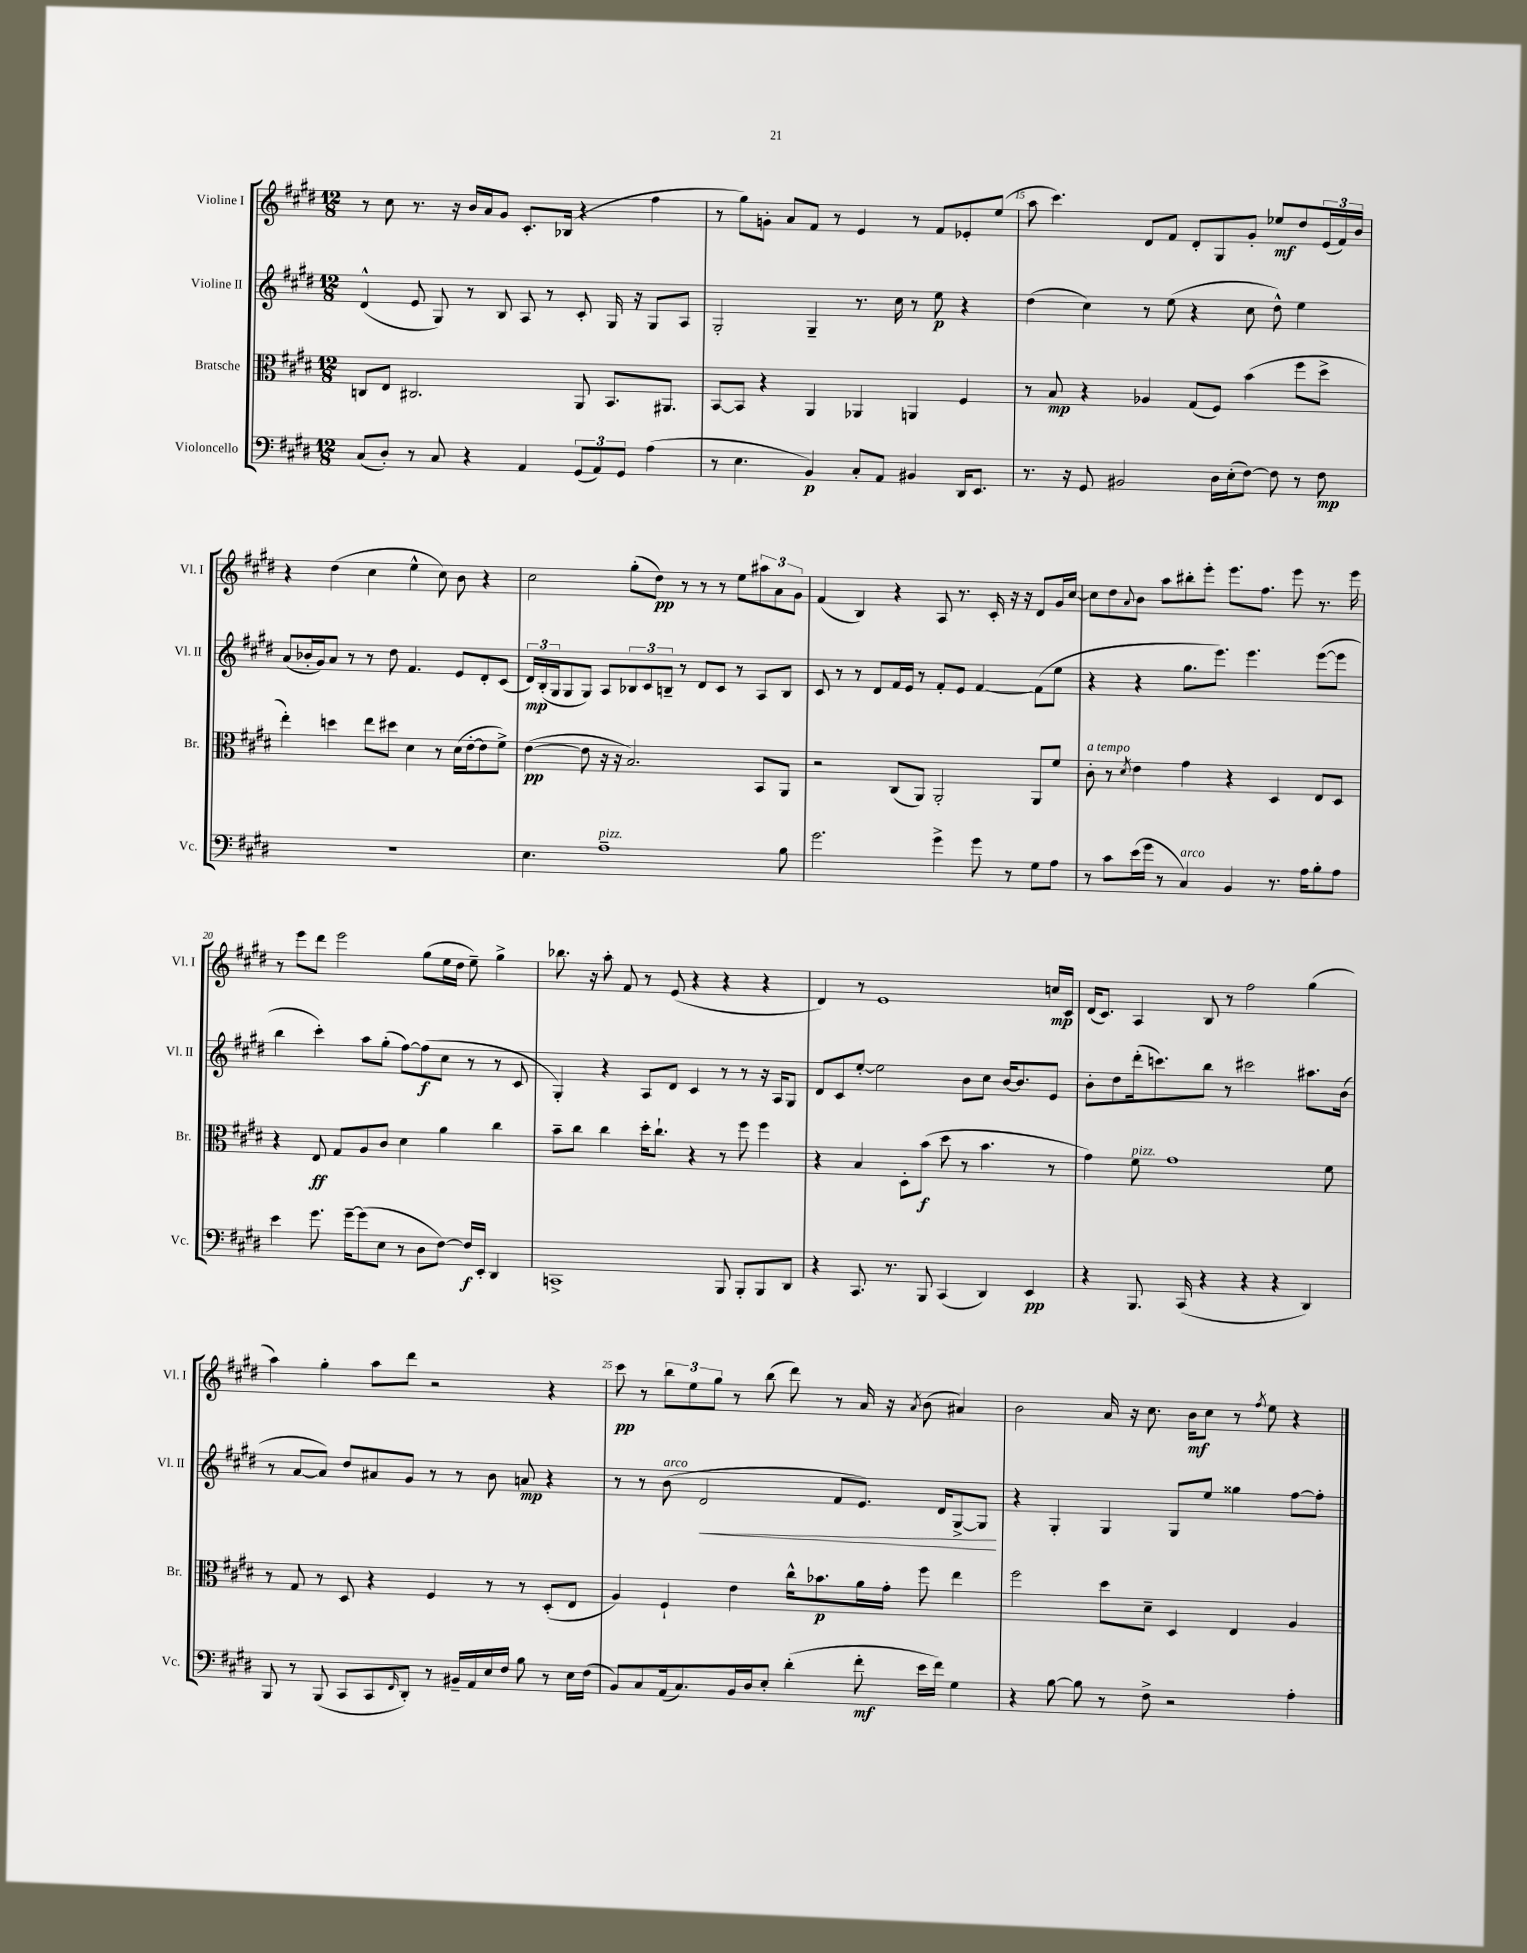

**kern	**dynam	**kern	**dynam	**kern	**dynam	**kern	**dynam
*part4	*part4	*part3	*part3	*part2	*part2	*part1	*part1
*staff4	*staff4	*staff3	*staff3	*staff2	*staff2	*staff1	*staff1
*I"Violoncello	*	*I"Bratsche	*	*I"Violine II	*	*I"Violine I	*
*I'Vc.	*	*I'Br.	*	*I'Vl. II	*	*I'Vl. I	*
*clefF4	*	*clefC3	*	*clefG2	*	*clefG2	*
*k[f#c#g#d#]	*	*k[f#c#g#d#]	*	*k[f#c#g#d#]	*	*k[f#c#g#d#]	*
*M12/8	*	*M12/8	*	*M12/8	*	*M12/8	*
=13	=13	=13	=13	=13	=13	=13	=13
(8C#/L	.	8Cn/L	.	(4d#^^/	.	8r	.
8D#'/J)	.	8E/J	.	.	.	8cc#\	.
8r	.	2.C#X/	.	8e/	.	8.r	.
8C#/	.	.	.	8G#/)	.	.	.
.	.	.	.	.	.	16r	.
4r	.	.	.	8r	.	16b/LL	.
.	.	.	.	.	.	16a/J	.
.	.	.	.	8B/	.	8g#/J	.
4AA/	.	.	.	8A/	.	8.c#'/L	.
.	.	.	.	8r	.	.	.
.	.	.	.	.	.	(16B-X/Jk	.
(12GG#/L	.	8AA/	.	8c#'/	.	4r	.
12AA/)	.	.	.	.	.	.	.
.	.	8.BB/L	.	16G#/	.	.	.
12GG#/J	.	.	.	.	.	.	.
.	.	.	.	16r	.	.	.
(4A\	.	.	.	8G#/L	.	4ff#\	.
.	.	8.AA#X/J	.	.	.	.	.
.	.	.	.	8A/J	.	.	.
=14	=14	=14	=14	=14	=14	=14	=14
8r	.	[8BB/L	.	2G#'/	.	8r	.
4.E\	.	8BB/J]	.	.	.	8gg#\L)	.
.	.	4r	.	.	.	8gn'\J	.
.	.	.	.	.	.	8a/L	.
4BB/)	p	4AA/	.	4G#~/	.	8f#/J	.
.	.	.	.	.	.	8r	.
8C#'/L	.	4AA-X/	.	8.r	.	4e/	.
8AA/J	.	.	.	.	.	.	.
.	.	.	.	16cc#\	.	.	.
4BB#X/	.	4AAn/	.	8r	.	8r	.
.	.	.	.	8ee\	p	8f#/L	.
16DD#/KL	.	4F#/	.	4r	.	8e-X'/	.
8.EE/J	.	.	.	.	.	.	.
.	.	.	.	.	.	(8ee/J	.
=15	=15	=15	=15	=15	=15	=15	=15
8.r	.	8r	.	(4dd#\	.	8aa\	.
.	.	8B/	mp	.	.	4.ccc#\)	.
16r	.	.	.	.	.	.	.
8GG#/	.	4r	.	4cc#\)	.	.	.
2BB#X/	.	.	.	.	.	.	.
.	.	4A-X/	.	8r	.	8d#/L	.
.	.	.	.	(8ee\	.	8f#/J	.
.	.	(8G#/L	.	4r	.	8d#'/L	.
16D#\LL	.	8F#/J)	.	.	.	8G#/	.
(16E'\J	.	.	.	.	.	.	.
[8F#\J)	.	(4b\	.	8cc#\	.	8g#'/J	.
8F#\]	.	.	.	8dd#^^\)	.	8ee-X/L	mf
8r	.	8ff#\L	.	4ee\	.	8dd#/	.
8F#\	mp	8dd#^\J	.	.	.	(24e/L	.
.	.	.	.	.	.	24f#/)	.
.	.	.	.	.	.	24b/JJ	.
!!LO:LB:g=z
=16	=16	=16	=16	=16	=16	=16	=16
1.r	.	4ee'\)	.	(8a/L	.	4r	.
.	.	.	.	16b-X'/L	.	.	.
.	.	.	.	16g#/J)	.	.	.
.	.	4ddn\	.	8a/J	.	(4dd#\	.
.	.	.	.	8r	.	.	.
.	.	8ee\L	.	8r	.	4cc#\	.
.	.	8dd#X\J	.	8dd#\	.	.	.
.	.	4d#\	.	4.f#/	.	4ee^^\	.
.	.	8r	.	.	.	8cc#\)	.
.	.	(16d#\LL	.	8e/L	.	8b\	.
.	.	[16e'\J	.	.	.	.	.
.	.	8e\]	.	8d#'/	.	4r	.
.	.	8f#^\J)	.	(8c#/J	.	.	.
=17	=17	=17	=17	=17	=17	=17	=17
4.E\	.	([4e\	pp	24d#/LL)	mp	2cc#\	.
.	.	.	.	(24B'/	.	.	.
.	.	.	.	24G#/J	.	.	.
.	.	.	.	8G#/	.	.	.
.	.	8e\]	.	8G#/J)	.	.	.
!LO:TX:a:i:t=pizz.	!	!	!	!	!	!	!
1A~	.	16r	.	8A/L	.	.	.
.	.	16r	.	.	.	.	.
.	.	2.B/)	.	12B-X/	.	(8gg#'\L	.
.	.	.	.	12c#/	.	.	.
.	.	.	.	.	.	8dd#\J)	pp
.	.	.	.	12Bn~/J	.	.	.
.	.	.	.	8r	.	8r	.
.	.	.	.	8d#/L	.	8r	.
.	.	.	.	8c#/J	.	8r	.
.	.	.	.	8r	.	8ee\L	.
.	.	8BB/L	.	8A/L	.	12aa#X\	.
.	.	.	.	.	.	12a\	.
8B\	.	8AA/J	.	8B/J	.	.	.
.	.	.	.	.	.	12g#\J	.
=18	=18	=18	=18	=18	=18	=18	=18
2.g#\	.	2r	.	8c#/	.	(4f#/	.
.	.	.	.	8r	.	.	.
.	.	.	.	8r	.	4B/)	.
.	.	.	.	8d#/L	.	.	.
.	.	(8C#/L	.	16f#/L	.	4r	.
.	.	.	.	16e/JJ	.	.	.
.	.	8AA/J)	.	8r	.	.	.
4g#^\	.	2AA'/	.	8f#'/L	.	8A/	.
.	.	.	.	8e/J	.	8.r	.
8g#\	.	.	.	[4f#/	.	.	.
.	.	.	.	.	.	16c#'/	.
8r	.	.	.	.	.	16r	.
.	.	.	.	.	.	16r	.
8G#\L	.	8AA/L	.	(8f#\L]	.	8d#/L	.
8A\J	.	8f#/J	.	8ee\J	.	16g#/L	.
.	.	.	.	.	.	[16cc#/JJ	.
=19	=19	=19	=19	=19	=19	=19	=19
!	!	!LO:TX:a:i:t=a tempo	!	!	!	!	!
8r	.	8c#'\	.	4r	.	8cc#\L]	.
8c#\L	.	8r	.	.	.	8dd#\	.
.	.	8qd#/	.	.	.	8qqa/	.
(16e\L	.	4e\	.	4r	.	8b\J	.
16g#\JJ	.	.	.	.	.	.	.
8r	.	.	.	.	.	8aa\L	.
!LO:TX:a:i:t=arco	!	!	!	!	!	!	!
4C#/)	.	4g#\	.	8.gg#\L	.	8bb#X'\	.
.	.	.	.	.	.	8eee'\J	.
.	.	.	.	8.eee\J)	.	.	.
4BB/	.	4r	.	.	.	8.eee\L	.
.	.	.	.	4.eee\	.	.	.
.	.	.	.	.	.	8.ff#\J	.
8.r	.	4D#/	.	.	.	.	.
.	.	.	.	.	.	8eee\	.
16A\KL	.	.	.	.	.	.	.
8B'\	.	8E/L	.	([8eee\L	.	8.r	.
8A\J	.	8D#/J	.	8eee\J]	.	.	.
.	.	.	.	.	.	16eee\	.
!!LO:LB:g=z
=20	=20	=20	=20	=20	=20	=20	=20
4e\	.	4r	.	4bb\	.	8r	.
.	.	.	.	.	.	8eee\L	.
8.g#\	.	8E/	ff	4ccc#'\)	.	8ddd#\J	.
.	.	8G#/L	.	.	.	2eee\	.
[16g#~\KL	.	.	.	.	.	.	.
(8g#\]	.	8A/	.	8aa\L	.	.	.
8E\J	.	8c#/J	.	(8gg#'\J	.	.	.
8r	.	4d#\	.	[8ff#\L)	.	.	.
8D#\L	.	.	.	(8ff#\]	f	(8gg#\L	.
[8F#\J)	.	4a\	.	8cc#\J	.	16ee\L	.
.	.	.	.	.	.	16dd#\JJ	.
16F#/LL]	f	.	.	8r	.	8ee~\)	.
16EE'/JJ	.	.	.	.	.	.	.
4DD#/	.	4cc#\	.	8r	.	4gg#^\	.
.	.	.	.	8c#/	.	.	.
=21	=21	=21	=21	=21	=21	=21	=21
1CCn^	.	8b~\L	.	4G#'/)	.	8.bb-X\	.
.	.	8cc#\J	.	.	.	.	.
.	.	.	.	.	.	16r	.
.	.	4cc#\	.	4r	.	8aa'\	.
.	.	.	.	.	.	8f#/	.
.	.	16dd#'\KL	.	8A/L	.	8r	.
.	.	8.cc#`\J	.	.	.	.	.
.	.	.	.	8d#/J	.	(8e/	.
.	.	4r	.	4c#/	.	4r	.
8BBB/	.	8r	.	8r	.	4r	.
8BBB'/L	.	8ff#\	.	8r	.	.	.
8BBB/	.	4ff#\	.	16r	.	4r	.
.	.	.	.	16A/KL	.	.	.
8DD#/J	.	.	.	8G#/J	.	.	.
=22	=22	=22	=22	=22	=22	=22	=22
4r	.	4r	.	8d#/L	.	4d#/)	.
.	.	.	.	8c#/	.	.	.
8.CC#/	.	4B/	.	[8ee'/J	.	8r	.
.	.	.	.	2ee\]	.	1e	.
8.r	.	.	.	.	.	.	.
.	.	8D#'\L	.	.	.	.	.
8BBB/	.	(8b\J	f	.	.	.	.
(4CC#/	.	8dd#\	.	.	.	.	.
.	.	8r	.	8b\L	.	.	.
4DD#/)	.	4.b\	.	8cc#\J	.	.	.
.	.	.	.	[16b/KL	.	.	.
.	.	.	.	8.b/]	.	.	.
4EE/	pp	.	.	.	.	.	.
.	.	8r	.	8e/J	.	16ccn/LL	mp
.	.	.	.	.	.	16c#/JJ	.
=23	=23	=23	=23	=23	=23	=23	=23
4r	.	4g#\)	.	8b'\L	.	(16d#/KL	.
.	.	.	.	.	.	8.c#/J)	.
.	.	.	.	8dd#\	.	.	.
!	!	!LO:TX:a:i:t=pizz.	!	!	!	!	!
8.BBB/	.	8f#\	.	(16ddd#'\k	.	4A/	.
.	.	.	.	8.cccn\)	.	.	.
.	.	1g#	.	.	.	.	.
(16CC#/	.	.	.	.	.	.	.
4r	.	.	.	8bb\J	.	8B/	.
.	.	.	.	8r	.	8r	.
4r	.	.	.	2ccc#X\	.	2ff#\	.
4r	.	.	.	.	.	.	.
4DD#/)	.	.	.	8.aa#X\L	.	(4gg#\	.
.	.	8f#\	.	.	.	.	.
.	.	.	.	(16b\Jk	.	.	.
!!LO:LB:g=z
=24	=24	=24	=24	=24	=24	=24	=24
8BBB/	.	8r	.	8r	.	4aa\)	.
8r	.	8G#/	.	[8a/L	.	.	.
(8BBB/	.	8r	.	8a/J])	.	4gg#'\	.
8CC#/L	.	8D#/	.	8dd#/L	.	.	.
8CC#/	.	4r	.	8a#X/	.	8aa\L	.
16qqFF#/	.	.	.	.	.	.	.
8DD#'/J)	.	.	.	8g#/J	.	8ddd#\J	.
8r	.	4F#/	.	8r	.	2r	.
16BB#X~/LL	.	.	.	8r	.	.	.
16AA/	.	.	.	.	.	.	.
16E/	.	8r	.	8b\	.	.	.
16F#/JJ	.	.	.	.	.	.	.
8B\	.	8r	.	8an/	mp	.	.
8r	.	(8D#'/L	.	4r	.	4r	.
16E\LL	.	8E/J	.	.	.	.	.
(16F#\JJ	.	.	.	.	.	.	.
=25	=25	=25	=25	=25	=25	=25	=25
8BB/L)	.	4A/)	.	8r	.	8ccc#\	pp
8C#/	.	.	.	8r	.	8r	.
!	!	!	!	!LO:TX:a:i:t=arco	!	!	!
(16AA/k	.	4F#`/	.	(8b\	.	12bb\L	.
8.C#/)	.	.	.	.	.	.	.
.	.	.	.	.	.	12ee\	.
!	!	!	!	!	!LO:HP:b	!	!
.	.	.	.	2d#/	<	.	.
.	.	.	.	.	.	12gg#\J	.
16BB/L	.	4e\	.	.	.	8r	.
16D#/J	.	.	.	.	.	.	.
8E'/J	.	.	.	.	.	(8bb\	.
(4d#'\	.	16cc#^^\KL	.	.	.	8ddd#\)	.
.	.	8.b-X\	p	.	.	.	.
.	.	.	.	8f#/L	.	8r	.
8f#'\	mf	16a\L	.	8.e/J)	.	16a/	.
.	.	16g#'\JJ	.	.	.	16r	.
.	.	.	.	.	.	8qa/	.
16e\LL	.	8ff#\	.	.	.	(8b\	.
16f#\JJ)	.	.	.	16d#/KL	.	.	.
4G#\	.	4ee\	.	[8G#^/	.	4a#X/)	.
.	.	.	.	8G#/J]	.	.	.
.	.	.	.	.	[	.	.
=26	=26	=26	=26	=26	=26	=26	=26
4r	.	2ff#\	.	4r	.	2b\	.
[8B\	.	.	.	4G#'/	.	.	.
8B\]	.	.	.	.	.	.	.
8r	.	8dd#\L	.	4G#/	.	16a/	.
.	.	.	.	.	.	16r	.
8F#^\	.	8d#~\J	.	.	.	8.cc#\	.
2r	.	4D#/	.	8G#/L	.	.	.
.	.	.	.	.	.	16b\KL	mf
.	.	.	.	8ee/J	.	8cc#\J	.
.	.	4E/	.	4gg##X\	.	8r	.
.	.	.	.	.	.	8qff#/	.
.	.	.	.	.	.	8ee\	.
4A'\	.	4A/	.	[8ff#\L	.	4r	.
.	.	.	.	8ff#'\J]	.	.	.
==	==	==	==	==	==	==	==
*-	*-	*-	*-	*-	*-	*-	*-
